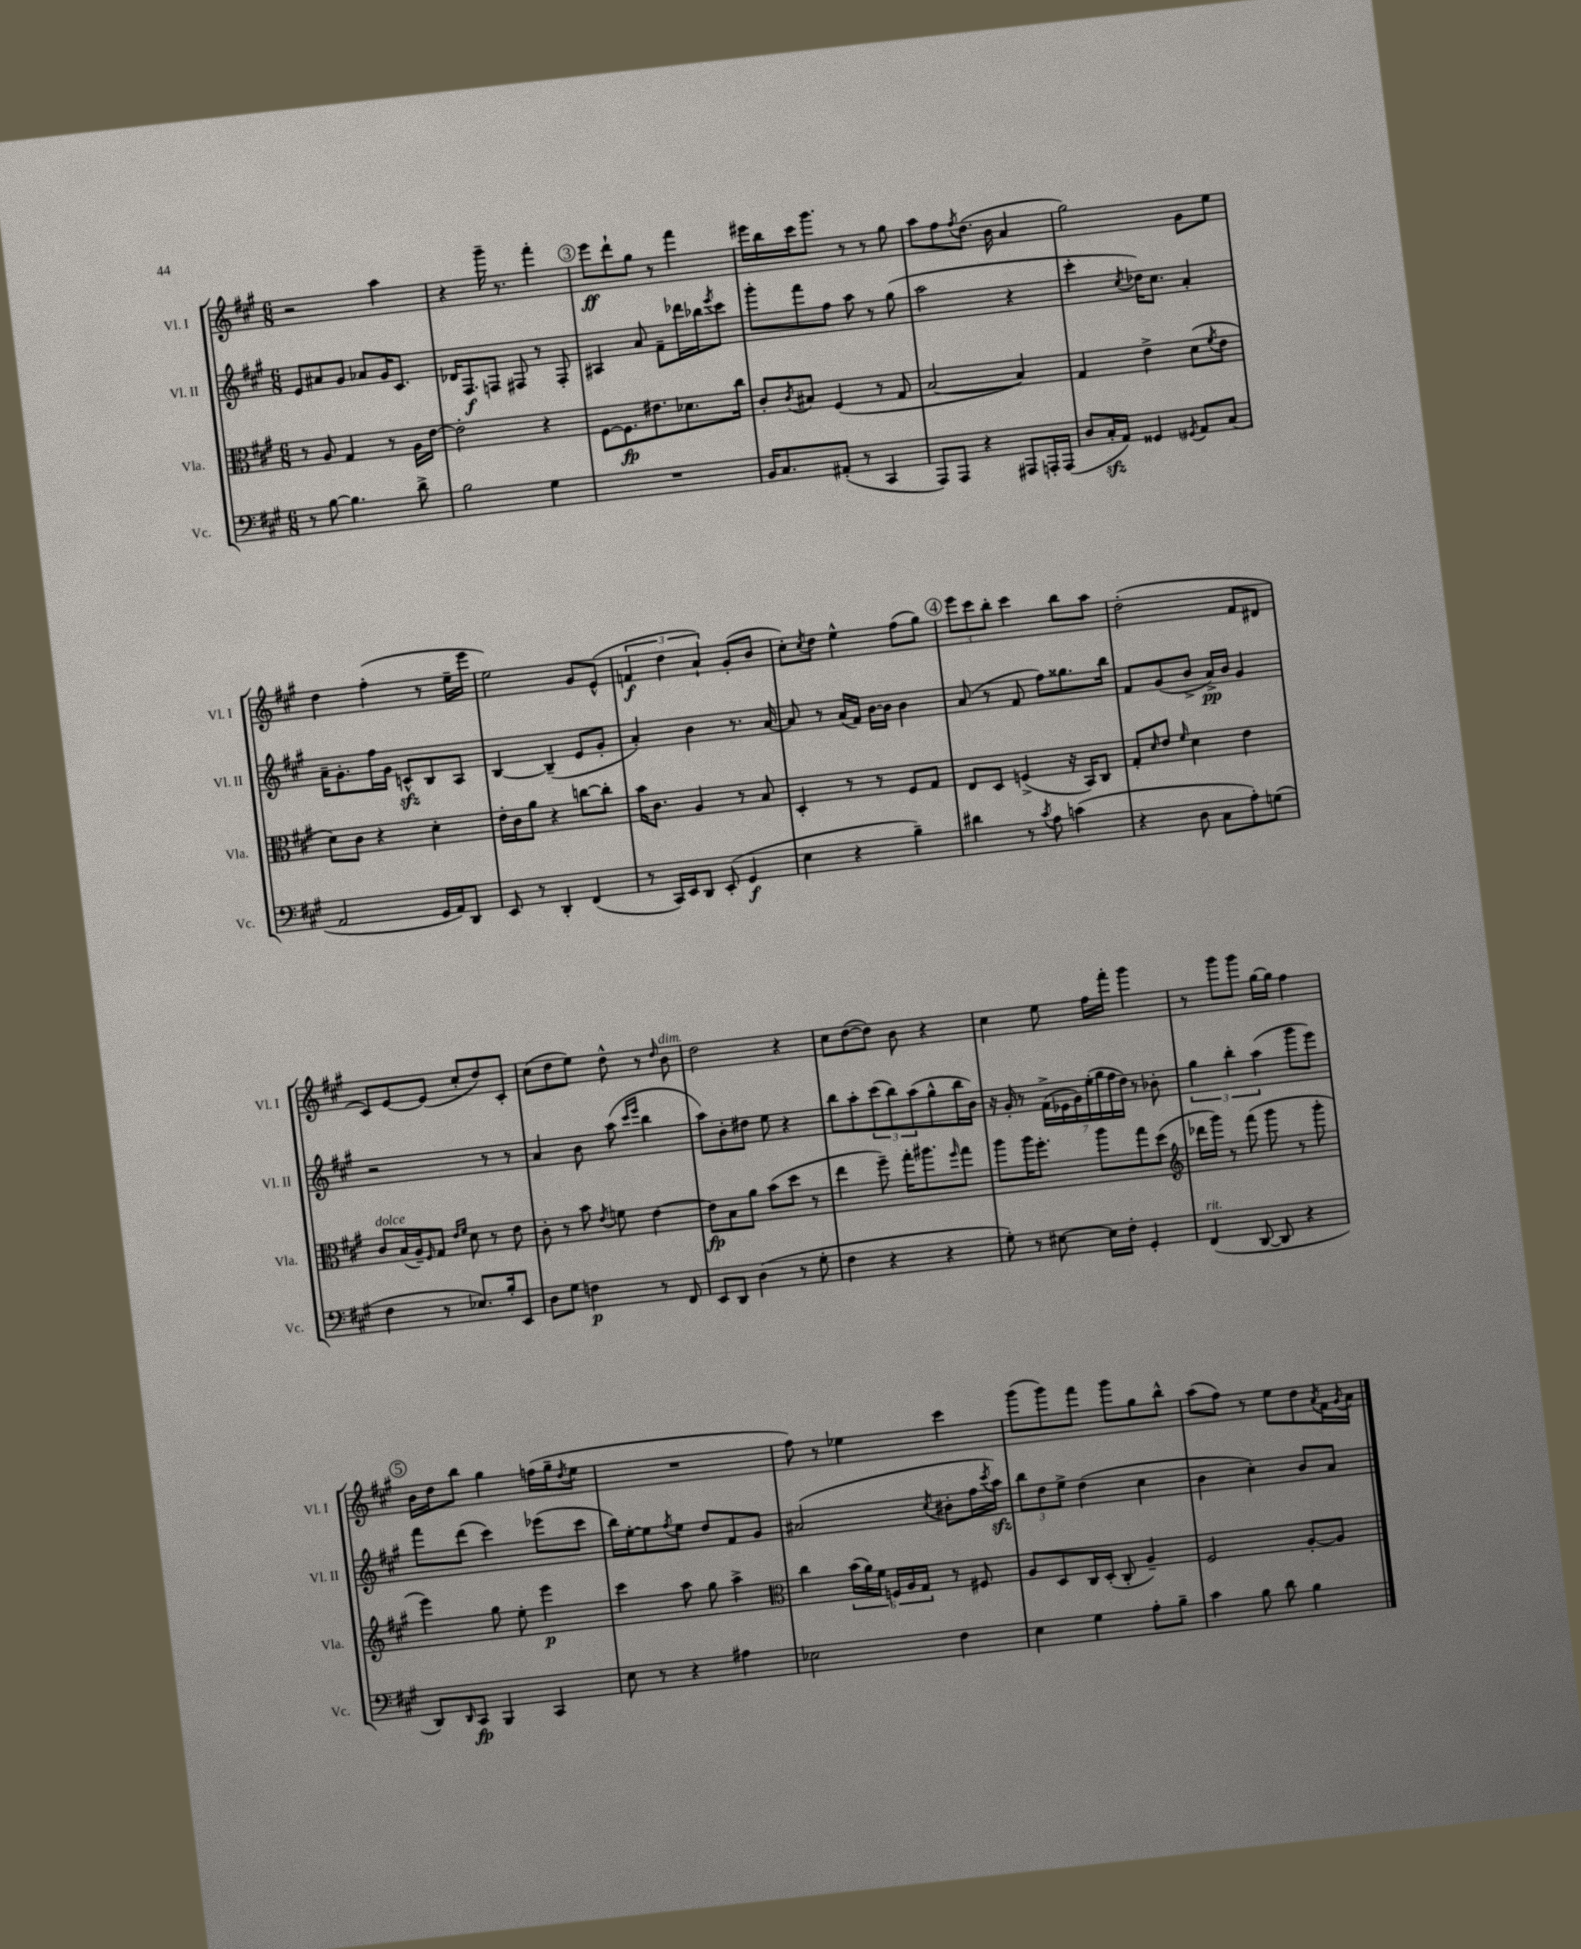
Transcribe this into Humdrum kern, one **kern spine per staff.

**kern	**kern	**kern	**kern
*staff4	*staff3	*staff2	*staff1
*clefF4	*clefC3	*clefG2	*clefG2
*k[f#c#g#]	*k[f#c#g#]	*k[f#c#g#]	*k[f#c#g#]
*M6/8	*M6/8	*M6/8	*M6/8
8r	8r	8e	2r
[8B	8A	8a#	.
4.B]	4G#	8g#	.
.	.	8a-	.
.	8r	16g#	4aa
.	.	8.c#	.
8d^	16A	.	.
.	[16e	.	.
=	=	=	=
2B	2e']	16d-	4r
.	.	8.F#	.
.	.	8F	16ggg#~
.	.	.	8.r
.	.	8F#	.
4G#	4r	8r	4fff#'
.	.	8F#'	.
=	=	=	=
2.r	[8F#	4A#	8eee
.	8.F#]	.	8ddd`
.	.	8a	8gg#
.	8.e#	.	.
.	.	8f#~	8r
.	8.d-	16ddd-	4fff#
.	.	16bb-	.
.	.	8qeee	.
.	.	8ccc#	.
.	16cc#	.	.
=	=	=	=
16BB	8c#'	8ggg#'	16eee#
8.C#	.	.	16bb
.	8qc#	.	.
.	8B#	8fff#	16ccc#
.	.	.	8.ggg#
(8AA#'	(4F#	8ff#	.
8r	.	8aa	8r
4CC#	8r	8r	8r
.	8G#	(8gg#	8gg#
=	=	=	=
8AAA)	[2B	2aa	8aa
8AAA	.	.	8ff#
.	.	.	8qff#
4r	.	.	(8.dd
.	.	.	16b
8AAA#	4B])	4r	4a
16AAA'	.	.	.
(16AAA	.	.	.
=	=	=	=
8D	4G#	4ccc#'	2gg#)
16C#'	.	.	.
16AA)	.	.	.
.	.	8qcc#	.
4GG##	4e^	16dd-)	.
.	.	8.cc#	.
8qGG#	.	.	.
8AA	(8d	4a'	8g#
.	8qf#	.	.
(8C#	8e	.	8ee
=	=	=	=
2AA	8d)	16a~	4dd
.	.	8.g#'	.
.	8c#	.	.
.	4r	16ff#	(4ff#'
.	.	16g#	.
.	.	8c^^	.
16GG#	4d'	8B	8r
16AA)	.	.	.
8DD	.	8A	16ee~
.	.	.	16eee
=	=	=	=
8EE	16e'	[4B	2ee)
.	16c#	.	.
8r	8a	.	.
4DD'	4r	(4B~]	.
(4FF#	[8cc	8e	8g#
.	8cc']	8g#'	(8e^^
=	=	=	=
8r	16b	4a')	6f
.	8.c#	.	.
16CC#)	.	.	.
.	.	.	6dd
16EE	.	.	.
8DD	4A	4b	.
.	.	.	6a`)
(8EE'	.	.	.
4GG#	8r	8.r	(8g#'
.	8B	.	8b
.	.	[16a	.
=	=	=	=
4E	4D'	8a]	8cc#')
.	.	.	8qcc#
.	.	8r	8dd
4r	8r	(16a	4ee^^
.	.	16f#)	.
.	8r	[16b	.
.	.	16b]	.
4B~)	8F#	4b	(8ff#
.	8G#	.	8gg#)
=	=	=	=
4d#	8E	(8a	12eee
.	.	.	12ccc#
.	8D	8r	.
.	.	.	12bb'
8r	(4F^	8f#	4ccc#
8qc#	.	.	.
8A	.	8ff#)	.
(4c	16r	8.gg##	8bb
.	16BB)	.	.
.	8C#	.	8aa
.	.	16bb	.
=	=	=	=
4r	8G#'	8f#	(2dd'
.	16qqd	.	.
.	8e	(8g#	.
.	16qqf#	.	.
8D	4d	8b^	.
8C#	.	16a^)	.
.	.	16b	.
8A')	4e	4g#	8f#
(8G	.	.	8d#
=	=	=	=
4F#	8c#	2r	8c#)
.	(16B	.	[8e
.	16A~)	.	.
.	16qqF#	.	.
8r	8G#	.	(8e]
.	16qqe	.	.
.	16qqf#	.	.
8.E-)	8d	.	8cc#'
.	8r	8r	8dd)
16B'	.	.	.
8EE	8e	8r	8c#'
=	=	=	=
8D	8c#'	4a	(8cc#
8G#	8r	.	8dd
4F	8b	8b	8ee)
.	8qe	.	.
.	8f	(8aa	8dd^^
.	.	16qqccc#	.
.	.	16qqeee	.
8r	[4e	4bb	8r
.	.	.	16qqdd
8FF#	.	.	8b
=	=	=	=
8EE	8e]	8aa)	2dd
8DD	8B	8b'	.
(4D	8a	8dd#	.
.	(8b	8ee	.
8r	8dd	4r	4r
8G#'	8r	.	.
=	=	=	=
4F#	4ee	8bb	8cc#
.	.	8aa'	([8dd
4r	8ff#~)	(12ccc#	8dd])
.	.	12bb)	.
.	16gg#'	.	8b
.	.	(12aa	.
.	8.aa#	.	.
4r	.	8gg#^^	4r
.	16qqff#	.	.
.	8gg#	16bb	.
.	.	16b)	.
=	=	=	=
8G#')	8aa	16r	4cc#
.	.	16g#'	.
8r	16aa	8r	.
.	8.ff#'	.	.
[8E#	.	(28f#^	8ee
.	.	28e-	.
.	.	28g#)	.
.	.	(28ee'	.
16E#]	8aa	.	16ff#
.	.	28gg#	.
.	.	28ff#	.
16F#'	.	.	16fff#'
.	.	28dd)	.
4GG#'	8gg#	8r	4ggg#
.	(8dd	8b-'	.
=	=	=	=
*	*clefG2	*	*
(4FF#	16ddd-	6gg#	8r
.	16ggg#)	.	.
.	8r	.	8ggg#
.	.	6bb'	.
[8DD	(8fff#	.	8ggg#
.	.	(6aa	.
8DD]	8ggg#	.	[16gg#
.	.	.	16gg#]
4r	8r	8ggg#	4ff#
.	8ggg#'	8eee)	.
=	=	=	=
8DD)	4eee)	8fff#	16b
.	.	.	16dd
16qqDD	.	.	.
8CC#	.	(8ddd	8bb
4BBB	8gg#	4ccc#)	4gg#
.	8ee'	.	.
4CC#	4eee	(8eee-	(16ff
.	.	.	16gg#~
.	.	.	8qdd
.	.	8ccc#	8ee
=	=	=	=
8E	4ccc#	16bb)	2.r
.	.	[16ee'	.
8r	.	8ee]	.
.	.	8qff#	.
4r	8aa	8ee	.
.	8gg#	8dd	.
4A#	4aa^	8f#	.
.	.	8g#	.
=	=	=	=
*	*clefC3	*	*
2E-	4cc#	(2a#	8ff#)
.	.	.	8r
.	(24b	.	4ee-
.	24a)	.	.
.	24f#	.	.
.	24F	.	.
.	24A	.	.
.	24G#	.	.
.	.	8qcc#	.
4F#	8r	8b#'	4ccc#
.	8F#	16ff#	.
.	.	8qccc#	.
.	.	16aa)	.
=	=	=	=
4E	8A	12bb	(8ggg#
.	.	12dd	.
.	8D	.	8ggg#)
.	.	12ee^	.
4G#	16C#	(4dd	8fff#
.	(16D'	.	.
.	8C#'	.	8ggg#
8A'	4A~)	4cc#	8gg#
8B~	.	.	8bb^^
=	=	=	=
4c#	2F#	4b	(8aa
.	.	.	8ff#)
8B	.	4cc#')	8r
8d	.	.	8ee
4B	[8A'	8b	8dd
.	.	.	8qa
.	8A]	8a	16f#
.	.	.	8qg#
.	.	.	16a
==	==	==	==
*-	*-	*-	*-
